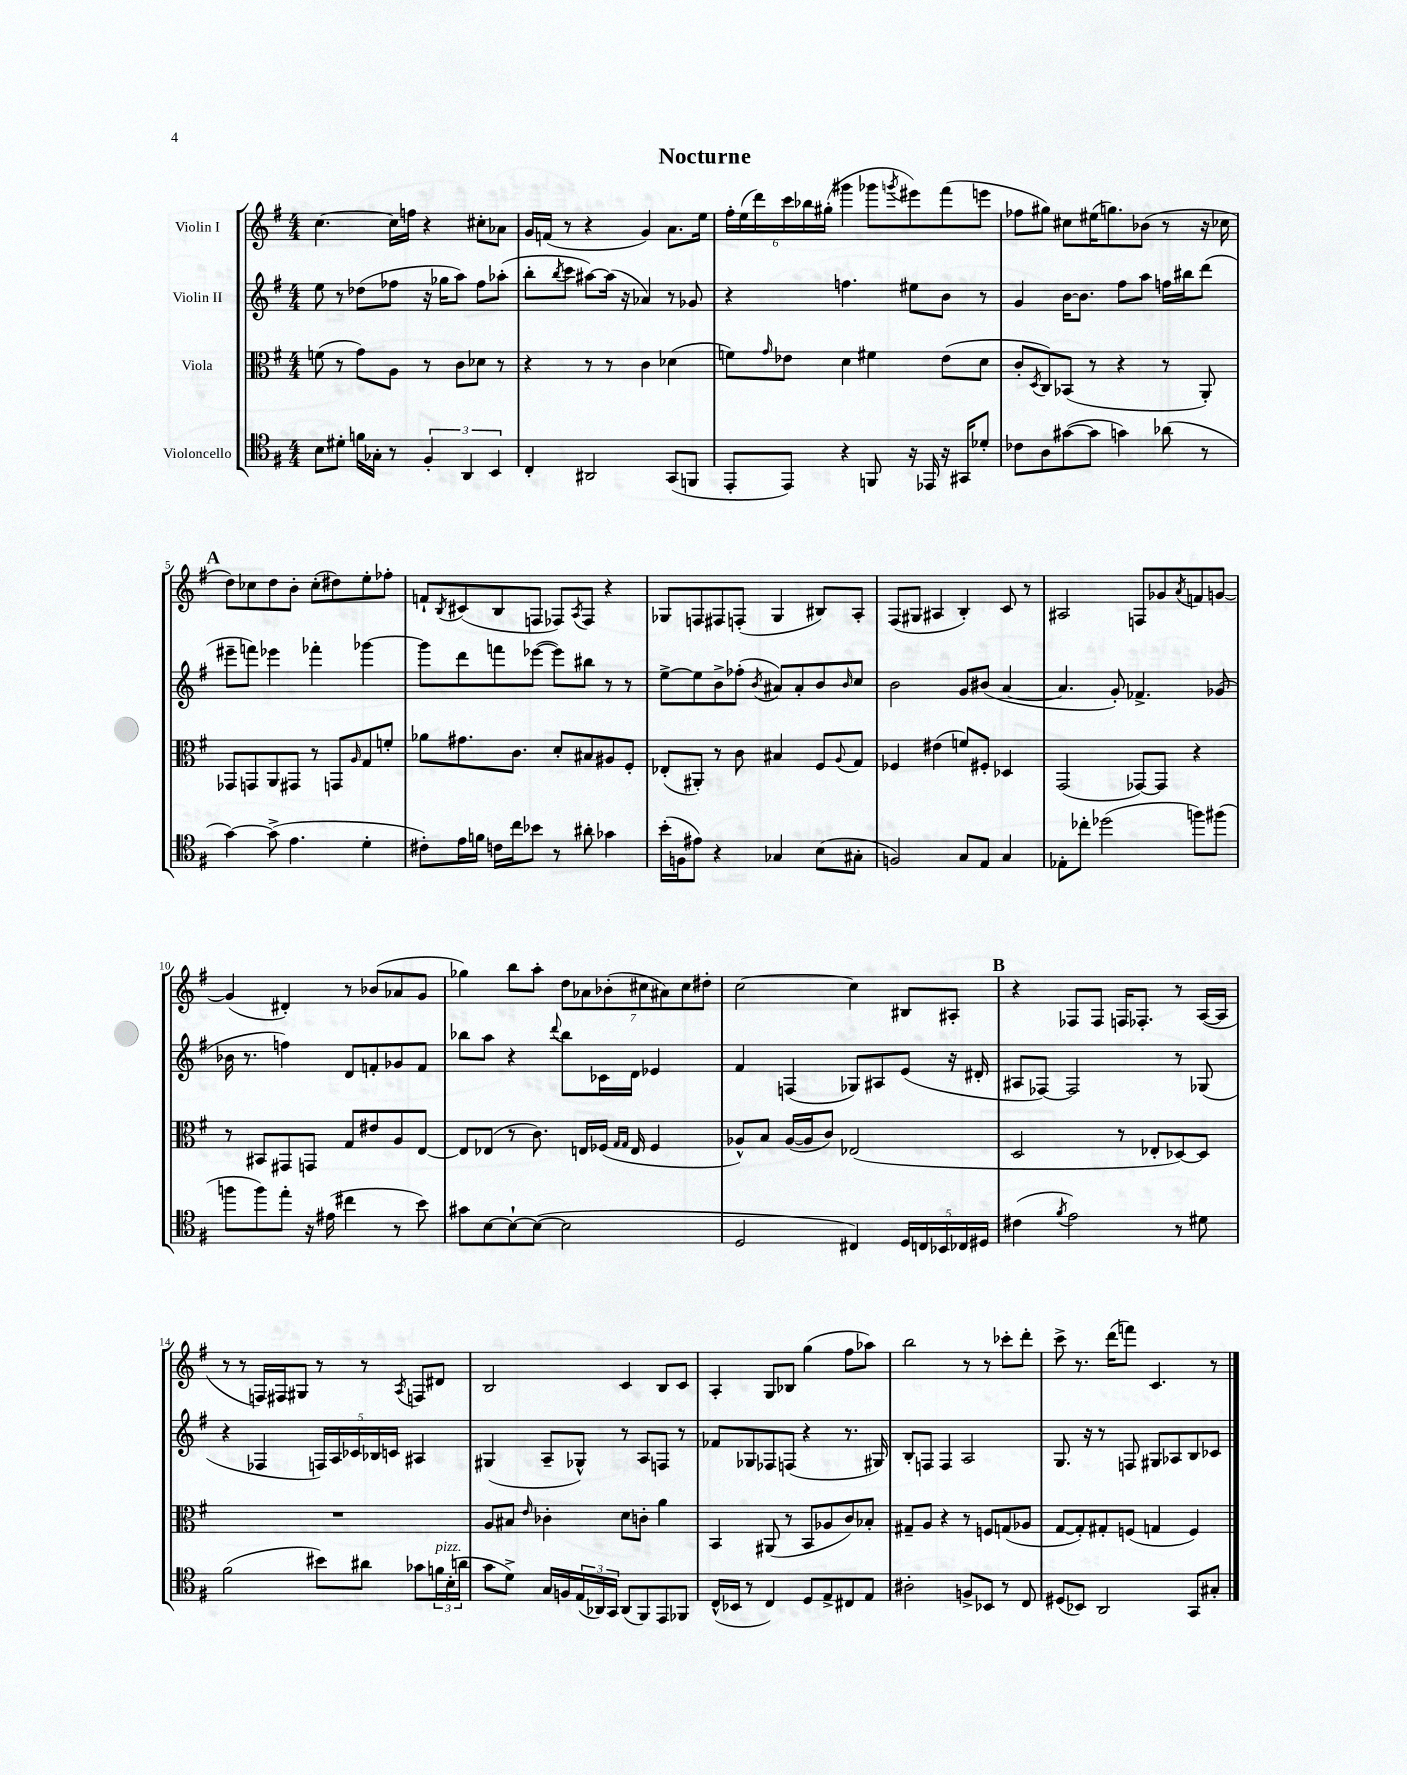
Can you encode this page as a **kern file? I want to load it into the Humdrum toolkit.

**kern	**kern	**kern	**kern
*part4	*part3	*part2	*part1
*staff4	*staff3	*staff2	*staff1
*I"Violoncello	*I"Viola	*I"Violin II	*I"Violin I
*clefC4	*clefC3	*clefG2	*clefG2
*k[f#]	*k[f#]	*k[f#]	*k[f#]
*M4/4	*M4/4	*M4/4	*M4/4
=1	=1	=1	=1
8B\L	(8fn\	8ee\	[4.cc\
8d#X'\J	8r	8r	.
16fn\LL	8g\L)	(8dd-X\L	.
16G-X'\JJ	.	.	.
8r	8A\J	8ff-X\J	16cc\LL]
.	.	.	16ffn\JJ
6F#'/	8r	16r	4r
.	.	16gg-X\KL	.
.	8c\L	8aa\J)	.
6AA/	.	.	.
.	8d-X\J	8ff-\L	8cc#X'\L
6BB/	.	.	.
.	8r	(8aa-X'\J	8a-X\J
=2	=2	=2	=2
4C'/	4r	8bb'\L	16g/LL
.	.	.	(16fn/JJ
.	.	8qbb/	.
.	.	8ccc\J	8r
2AA#X/	8r	[8aa#X\L)	4r
.	8r	(16aa#\Jk]	.
.	.	16r	.
.	4c\	4a-X/)	4g/)
(8GG/L	(4d-X\	8r	8.a\L
8FFn/J	.	8g-X/	.
.	.	.	16ee\Jk
=3	=3	=3	=3
8EE'/L	8fn\L)	4r	24ff#'\LL
.	.	.	(24ee\
.	.	.	24ddd\)
.	16qqg/	.	.
8EE/J)	8e-X\J	.	24ccc\
.	.	.	24bb-X\
.	.	.	(24gg#X'\JJ
4r	4d\	4.ffn\	4ggg#X\
8FFn/	4f#X\	.	8ggg-X\L
.	.	.	8qgggn/
16r	.	8ee#X\L	8eee#X\)
16EE-X/	.	.	.
16r	(8e-\L	8b\J	(8fff#\
16GG#X/KL	.	.	.
8d-X'/J	8d\J	8r	8eeen\J
=4	=4	=4	=4
8c-X\L	8c'/L	4g/	8ff-X\L
.	8qD/	.	.
8A\	8C/)	.	8gg#X\J)
([8g#X\	(8BB-X/J	[16b\KL	8cc#X\L
.	.	8.b\J]	.
8g#\J]	8r	.	(16ee#X\K
.	.	.	8.ggn\)
4gn\)	4r	8ff#\L	.
.	.	8aa\J	(8b-X\J
(8a-X\	8r	16ffn\LL	8r
.	.	16bb#X\J	.
8r	8AA'/)	(8ddd\J	16r
.	.	.	16cc-X\
!!LO:LB:g=z
!!LO:REH:place=s1:t=A
=5	=5	=5	=5
[4g\)	8GG-X/L	8eee#X~\L	8dd\L)
.	8GGn/	8fffn\J)	8cc-X\
(8g^\]	8AA/	4eee-X\	8dd\
4.e\	8GG#X/J	.	8b'\J
.	8r	4fff-X'\	(8cc-'\L
.	8GGn/L	.	8dd#X\)
.	16qqA/	.	.
4d'\	8G/	[4ggg-X\	8ee'\
.	8fn'/J	.	8ff-X'\J
=6	=6	=6	=6
8c#X'\L)	8a-X\L	8ggg-\L]	8fn`/L
.	.	.	8qB/
16e\L	8.g#X\	8ddd\	(8c#X/
16fn\JJ	.	.	.
16cn\LL	.	8fffn\	8B/
16cc\J	8.c\J	.	.
8b-X\J	.	([8eee-X\J	8Fn/J
8r	8d'/L	8eee-\L])	8F-X/L)
.	.	.	8qA/
8a#X'\	8B#X/	8bb#X\J	8F-/J
4g-X\	8A#X/	8r	4r
.	8F#'/J	8r	.
=7	=7	=7	=7
(16b'\LL	(8E-X'/L	[8ee^\L	8G-X/L
16Fn\J	.	.	.
8e#X\J)	8AA#X'/J)	8ee\]	8Fn/
4r	8r	8b^\	8F#X/
.	8c\	(8ff-X'\J	(8Fn'/J
.	.	8qb/	.
4G-X/	4B#X/	8a#X/L)	4G-/
.	.	8a#'/	.
(8B\L	8F#/L	8b/	8B#X/L)
.	8qqA/	16qqb/	.
8G#X'\J	8G/J	8cc/J	8A'/J
=8	=8	=8	=8
2Fn/)	4F-X/	2b\	(8F#/L
.	.	.	8G#X/J
.	(4e#X\	.	4A#X/
8G/L	8fn/L)	8g/L	4B'/)
8E/J	8F#X'/J	(8b#X/J	.
4G/	4D-X/	[4a/	8c/
.	.	.	8r
=9	=9	=9	=9
8E-X'\L	(2GG/	4.a/]	2A#X/
8cc-X'\J	.	.	.
(2dd-X\	.	.	.
.	.	8g'/)	.
.	[8GG-X/L)	4.f-X^/	8Fn/L
.	8GG-/J]	.	8g-X/
.	.	.	8qa/
8ffn\L)	4r	.	8fn/
(8ff#X\J	.	(8g-X/	[8gn/J
!!LO:LB:g=z
=10	=10	=10	=10
8ffn\L	8r	16b-X\	(4g/]
.	.	8.r	.
8ff\)	8BB#X/L	.	.
8ee'\J	8GG#X/	4ffn\)	4d#X'/)
16r	8GGn/J	.	.
(16e#X\	.	.	.
4cc#X\	8G/L	8d/L	8r
.	8e#X/	8fn'/	(8b-X/L
8r	8A/	8g-X/	8a-X/
8b\)	[8E/J	8f/J	8g/J
=11	=11	=11	=11
8g#X\L	8E/L]	8bb-X\L	4gg-X\)
[8B\	(8E-X/J	8aa\J	.
8B`\_	8r	4r	8bb\L
(8B\J_	8.c\)	.	8aa'\J
.	.	8qqddd/	.
2B\]	.	8bb-\L	14dd\L
.	16En/LL	.	.
.	.	.	14a-X\
.	(16F-X/JJ	16c-X\L	.
.	.	.	(14b-X'\
.	16qqG/LL	.	.
.	16qqG/JJ	.	.
.	16E/	16d\JJ	.
.	.	.	14cc#X\
.	4F-/	4e-X/	.
.	.	.	14a#X\)
.	.	.	14cc#\
.	.	.	14dd#X'\J
=12	=12	=12	=12
2D/	8A-X^^/L)	4f#/	[2cc\
.	8B/J	.	.
.	([16A-/LL	(4Fn/	.
.	16A-/J]	.	.
.	8c/J)	.	.
4C#X/)	(2E-X/	8G-X/L)	4cc\]
.	.	8A#X/	.
20D/LL	.	(8e/J	8B#X/L
20Cn/	.	.	.
20BB-X/	.	.	.
.	.	16r	8A#X'/J
20C-X/	.	.	.
.	.	16d#X'/	.
20D#X/JJ	.	.	.
!!LO:REH:place=s1:t=B
=13	=13	=13	=13
(4c#X\	2D/	8A#X/L	4r
.	.	[8F-X/J)	.
8qf#/	.	.	.
2e\)	.	2F-/]	8F-X/L
.	.	.	8F-/J
.	8r	.	16Fn/KL
.	.	.	8.F-X'/J
.	8E-X'/L	.	.
8r	[8D-X/)	8r	8r
8d#X\	8D-/J]	(8G-X/	([16A/LL
.	.	.	16A/JJ]
!!LO:LB:g=z
=14	=14	=14	=14
(2f#\	1r	4r	8r
.	.	.	8r
.	.	4F-X/	16Fn/LL)
.	.	.	16F#X/J
.	.	.	8G#X/J
8b#X\L)	.	20Fn/LL)	8r
.	.	20A/	.
.	.	20c-X/	.
8a#X\J	.	.	8r
.	.	20B-X/	.
.	.	20cn/JJ	.
.	.	.	8qA/
8g-X\L	.	4A#X/	8Fn/L
!LO:TX:a:i:t=pizz.	!	!	!
24fn\L	.	.	8d#X/J
(24B'\	.	.	.
24an\JJ	.	.	.
=15	=15	=15	=15
8g\L	8A/L	(4G#X/	2B/
8d^\J)	8B#X/J	.	.
.	16qqe/	.	.
16G/LL	4c-X'\	8A~/L	.
16Fn/	.	.	.
(24E/	.	8G-X^^/J)	.
24AA-X/)	.	.	.
24GG/JJ	.	.	.
(8AA-/L	8d\L	8r	4c/
8FF#/)	8cn'\J	8A/L	.
8EE/	4a\	8Fn/J	8B/L
8FF-X/J	.	8r	8c/J
=16	=16	=16	=16
(16C^^/LL	4BB/	8f-X/L	4A'/
16BB-X/JJ	.	.	.
8r	.	8G-X/	.
4C/)	(8AA#X/	8F-X/	8G/L
.	8r	(8Fn/J	8B-X/J
8D/L	8BB/L	4r	(4gg\
8E^/	8A-X/	.	.
8C#X/	8c/)	8.r	8ff#\L
8E/J	8B-X'/J	.	8aa-X\J)
.	.	16G#X/)	.
=17	=17	=17	=17
2A#X'\	8G#X~/L	8B'/L	2bb\
.	8A/J	8Fn/J	.
.	4r	4F/	.
8Fn^/L	8r	2A/	8r
8BB-X/J	8Fn/L	.	8r
8r	(8Gn/	.	8ccc-X'\L
8C/	8A-X/J	.	8ddd'\J
=18	=18	=18	=18
(8D#X/L	[8G/L	8.G/	8ccc^\
8BB-X/J)	8G'/])	.	8.r
.	.	16r	.
2AA/	8G#X'/	8r	.
.	.	.	(16ddd\KL
.	(8Fn/J	8Fn/	8fffn\J)
.	4Gn/	8G#X/L	4.c/
.	.	8A-X/	.
8GG/L	4F/)	8B/	.
8G#X'/J	.	8c-X/J	8r
==	==	==	==
*-	*-	*-	*-
